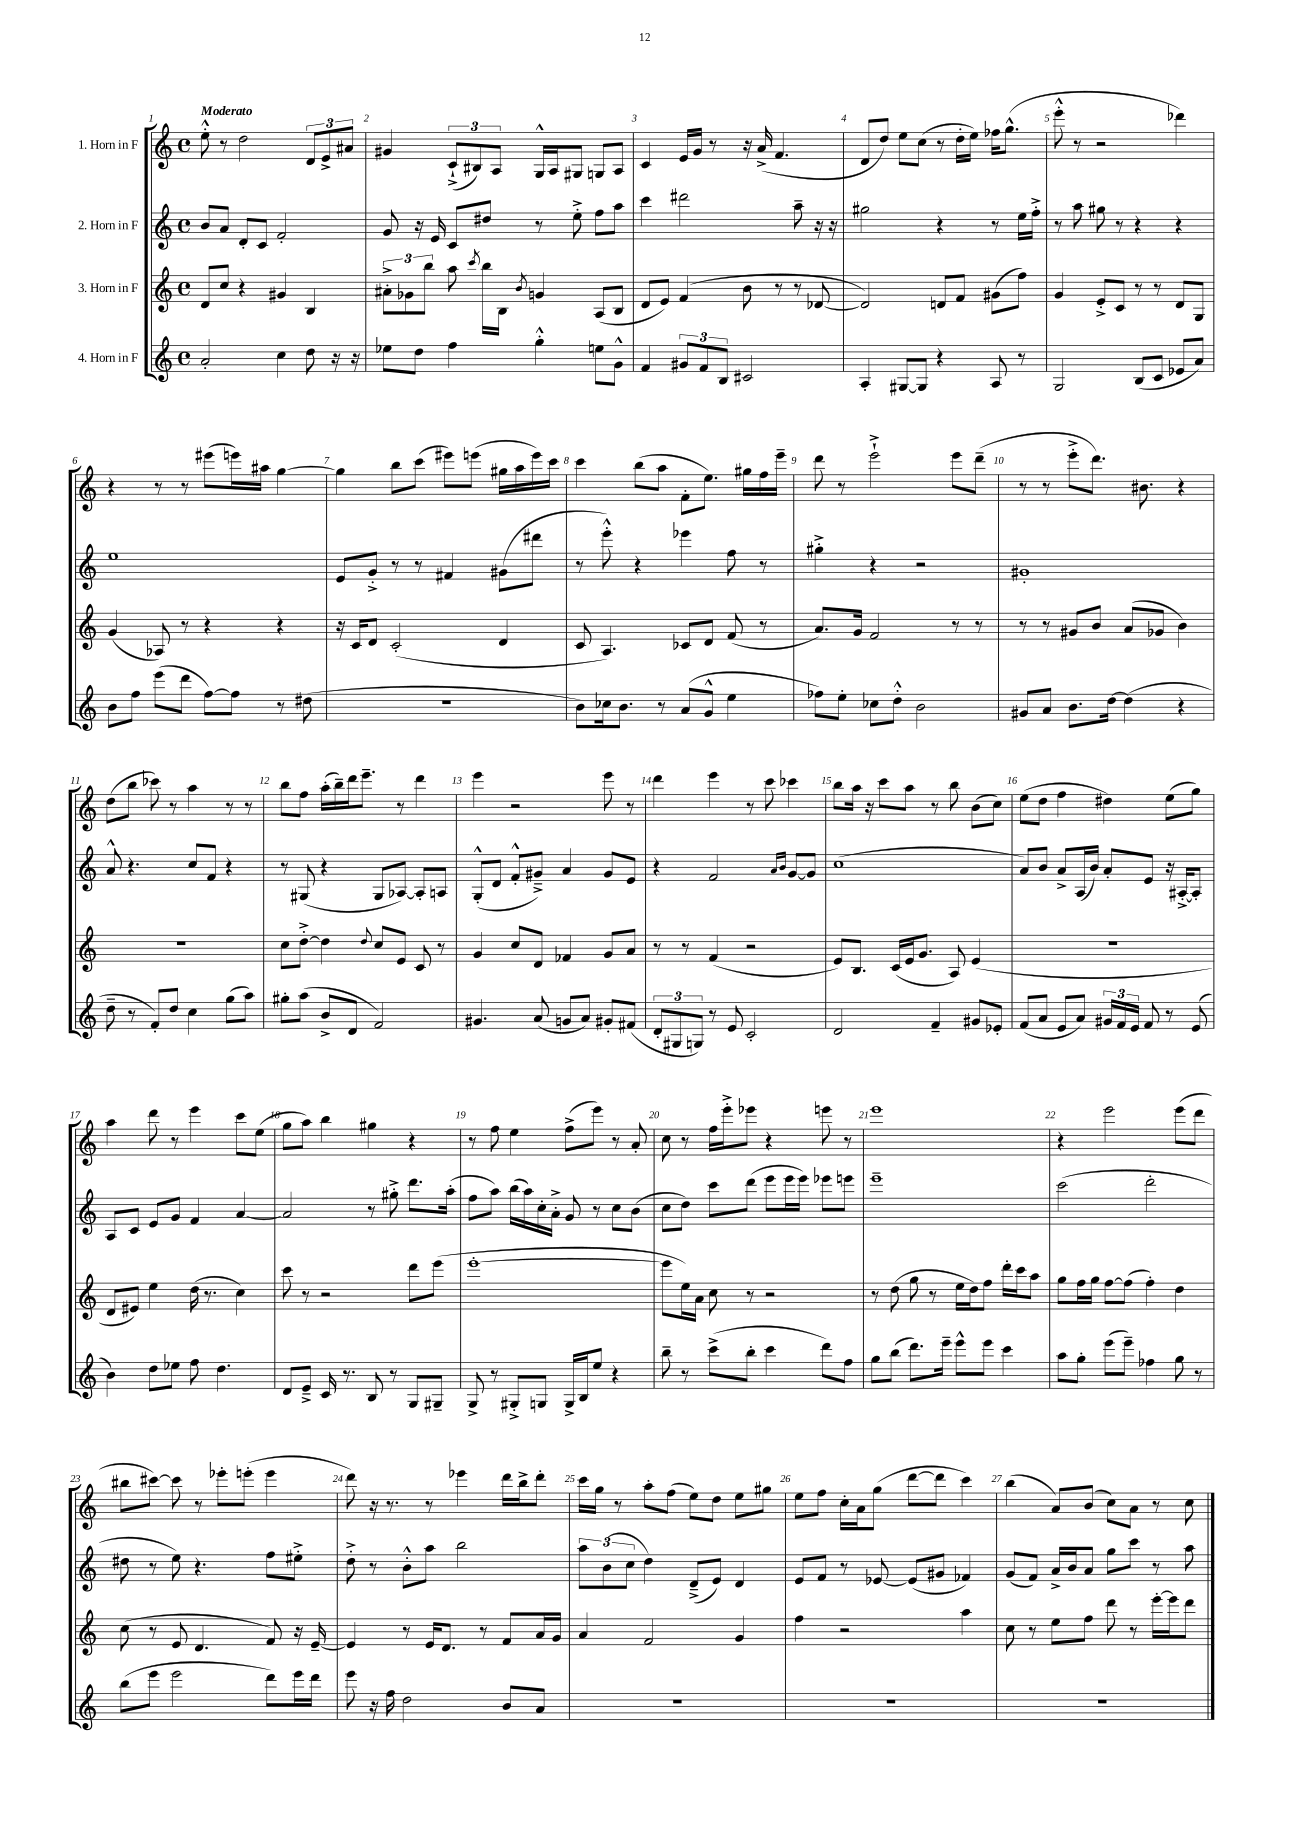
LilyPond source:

<<
\new StaffGroup <<
\new Staff = "s0" \with { instrumentName = "1. Horn in F" } {
    \clef treble \key c \major \defaultTimeSignature \time 4/4 \tempo "Moderato"
    \autoBeamOff e''8-.-^ r8 d''2 \tuplet 3/2 { d'8[ e'8-> ais'8] } |
    gis'4 \tuplet 3/2 { c'8[-!->( bis8) a8] } g16[-^ a16 gis8] g8[ a8] |
    c'4 e'16[ g'16] r8 r16 a'16->( f'4. |
    d'8[ d''8]) e''8[ c''8]( r8 d''16[-. e''16]) fes''16[ g''8.]-^( |
    e'''8-.-^ r8 r2 des'''4) |
    r4 r8 r8 eis'''8[( e'''16) ais''16] g''4~ |
    g''4 b''8[ c'''8]( eis'''8[) e'''8]( gis''16[ a''16 e'''16) c'''16] |
    c'''4 b''8[( a''8] f'8[-. e''8.]) gis''16[ f''16 e'''16]-- |
    d'''8 r8 e'''2-!-> e'''8[ d'''8]--( |
    r8 r8 e'''8[-.-> d'''8.]) bis'8. r4 |
    d''8[( b''8] ces'''8) r8 a''4 r8 r8 |
    b''8[ f''8] a''16[-.( b''16--) d'''16 e'''8.]-- r8 d'''4 |
    e'''4 r2 e'''8 r8 |
    d'''4 e'''4 r8 c'''8 ces'''4 |
    b''8[ a''16] r16 c'''8[ a''8] r8 b''8 b'8[( c''8]) |
    e''8[( d''8] f''4 dis''4) e''8[( g''8]) |
    a''4 d'''8 r8 e'''4 c'''8[ e''8]( |
    g''8[ a''8]) b''4 gis''4 r4 |
    r8 f''8 e''4 f''8[->( e'''8]) r8 a'8-. |
    c''8 r8 f''16[ e'''16-.-> ees'''8] r4 e'''8 r8 |
    e'''1 |
    r4 e'''2 e'''8[( d'''8] |
    bis''8[ cis'''8]~) cis'''8 r8 ees'''8[-. e'''8]-.( e'''4 |
    d'''8) r16 r8. r8 ees'''4 d'''16[ b''16-> d'''8]-. |
    c'''16[ g''16] r8 a''8[-. f''8]( e''8[) d''8] e''8[ gis''8] |
    e''8[ f''8] c''16[-. a'16 g''8]( d'''8[~ d'''8] c'''4) |
    b''4( a'8[) b'8]( c''8[) a'8] r8 c''8 \bar "|." |
}
\new Staff = "s1" \with { instrumentName = "2. Horn in F" } {
    \clef treble \key c \major \defaultTimeSignature \time 4/4
    \autoBeamOff b'8[ a'8] d'8[-. c'8] f'2-. |
    g'8 r16 e'16 c'8[ dis''8] r8 e''8-.-> f''8[ a''8] |
    c'''4 dis'''2 a''8-- r16 r16 |
    gis''2 r4 r8 e''16[ f''16]-.-> |
    r8 a''8 gis''8 r8 r4 r4 |
    e''1 |
    e'8[ g'8]-.-> r8 r8 fis'4 gis'8[( dis'''8] |
    r8 e'''8-.-^) r4 ees'''4 f''8 r8 |
    gis''4-.-> r4 r2 |
    gis'1-. |
    a'8-^ r4. c''8[ f'8] r4 |
    r8 gis8( r4 gis8[ aes8]~) aes8[-. a8] |
    g8[-.-^( d'8] f'8[-.-^ gis'8]--->) a'4 gis'8[ e'8] |
    r4 f'2 \grace { a'16[ b'16] } g'8[~ g'8] |
    c''1( |
    a'8[) b'8] a'8[-> a16( b'16]) a'8[-. e'8] r16 ais16[~-.-> ais8]-. |
    a8[ c'8] e'8[ g'8] f'4 a'4~ |
    a'2 r8 gis''8-.-> d'''8.[ a''16]-.( |
    f''8[ a''8]) b''16[( a''16) c''16-. a'16]-.-> g'8 r8 c''8[ b'8]( |
    c''8[ d''8]) c'''8[ d'''8]( e'''8[ e'''16 e'''16]) ees'''8[ e'''8] |
    e'''1-- |
    c'''2( d'''2-. |
    dis''8 r8 e''8) r4. f''8[ eis''8]-.-> |
    d''8-.-> r8 b'8[-.-^ a''8] b''2 |
    \tuplet 3/2 { a''8[ b'8( c''8] } d''4) d'8[--->( e'8]) d'4 |
    e'8[ f'8] r8 ees'8~ ees'8[( gis'8] fes'4) |
    g'8[( f'8]) a'16[-> b'16 a'8] g''8[ c'''8] r8 a''8 \bar "|." |
}
\new Staff = "s2" \with { instrumentName = "3. Horn in F" } {
    \clef treble \key c \major \defaultTimeSignature \time 4/4
    \autoBeamOff d'8[ c''8] r4 gis'4 b4 |
    \tuplet 3/2 { ais'8[-.-> ges'8 b''8] } a''8 \acciaccatura { c'''8 } b''16[ b16] \acciaccatura { b'8 } g'4 a8[( b8] |
    d'8[ e'8]) f'4( b'8 r8 r8 des'8~ |
    des'2) d'8[ f'8] gis'8[( f''8]) |
    g'4 e'8[-.-> c'8] r8 r8 d'8[ g8] |
    g'4( aes8) r8 r4 r4 |
    r16 c'16[ d'8] c'2-.( d'4 |
    c'8 a4.) ces'8[ d'8] f'8( r8 |
    a'8.[) g'16] f'2 r8 r8 |
    r8 r8 gis'8[ b'8] a'8[( ges'8] b'4) |
    R1 |
    c''8[ d''8]~-.-> d''4 \appoggiatura { d''8 } c''8[ e'8] c'8 r8 |
    g'4 c''8[ d'8] fes'4 g'8[ a'8] |
    r8 r8 f'4( r2 |
    e'8[) b8.] c'16[( e'16 g'8.] a8) e'4( |
    R1 |
    d'8[ eis'8]) e''4 d''16( r8. c''4) |
    c'''8 r8 r2 d'''8[ e'''8]( |
    e'''1~-. |
    e'''8[ e''16) a'16] c''8 r8 r2 |
    r8 d''8( g''8 r8 e''16[ d''16) f''8] d'''16[-. c'''16 a''8] |
    g''8[ f''16 g''16] f''8[~ f''8]( f''4-.) d''4 |
    c''8( r8 e'8 d'4. f'8) r16 e'16~-- |
    e'4 r8 e'16[ d'8.] r8 f'8[ a'16 g'16] |
    a'4 f'2 g'4 |
    f''4 r2 a''4 |
    c''8 r8 e''8[ f''8] d'''8 r8 e'''16[~-. e'''16 d'''8] \bar "|." |
}
\new Staff = "s3" \with { instrumentName = "4. Horn in F" } {
    \clef treble \key c \major \defaultTimeSignature \time 4/4
    \autoBeamOff a'2-. c''4 d''8 r16 r16 |
    ees''8[ d''8] f''4 g''4-.-^ e''8[ g'8]-^ |
    f'4 \tuplet 3/2 { gis'8[ f'8 b8] } cis'2 |
    a4-. gis8[~ gis8] r4 a8 r8 |
    g2 b8[( c'8] ees'8[ a'8]) |
    b'8[ f''8] e'''8[( d'''8] f''8[~) f''8] r8 dis''8( |
    r1 |
    b'8[) ces''16 b'8.] r8 a'8[( g'8]-^ e''4 |
    fes''8[) e''8]-. ces''8[ d''8]-.-^ b'2 |
    gis'8[ a'8] b'8.[ d''16]~ d''4( r4 |
    d''8-- r8 f'8[-.) d''8] c''4 g''8[( a''8]) |
    gis''8[-. a''8]( b'8[-> d'8] f'2) |
    gis'4. a'8( g'8[ a'8]) gis'8[-. fis'8]( |
    \tuplet 3/2 { d'8[-. gis8 g8]) } r8 e'8 c'2-. |
    d'2 f'4-- gis'8[ ees'8]-. |
    f'8[( a'8] e'8[ a'8]) \tuplet 3/2 { gis'16[ f'16 e'16] } f'8 r8 e'8( |
    b'4) d''8[ ees''8] f''8 d''4. |
    d'8[ e'8]---> c'16 r8. b8 r8 g8[ gis8]-- |
    g8-> r8 gis8[-.-> g8] g16[-> b16 e''8] r4 |
    b''8-- r8 c'''8[->( b''8]-. c'''4 d'''8[) f''8] |
    g''8[ b''8]( d'''8.[) e'''16]-- e'''8[-^ e'''8] c'''4 |
    a''8[ g''8]-. e'''8[( e'''8]--) fes''4 g''8 r8 |
    b''8[( e'''8] e'''2 d'''8[) e'''16 d'''16] |
    e'''8 r16 f''16 d''2 b'8[ a'8] |
    R1 |
    R1 |
    R1 \bar "|." |
}
>>
>>
\layout { \context { \Score \override BarNumber.break-visibility = ##(#f #t #t) barNumberVisibility = #all-bar-numbers-visible } }
